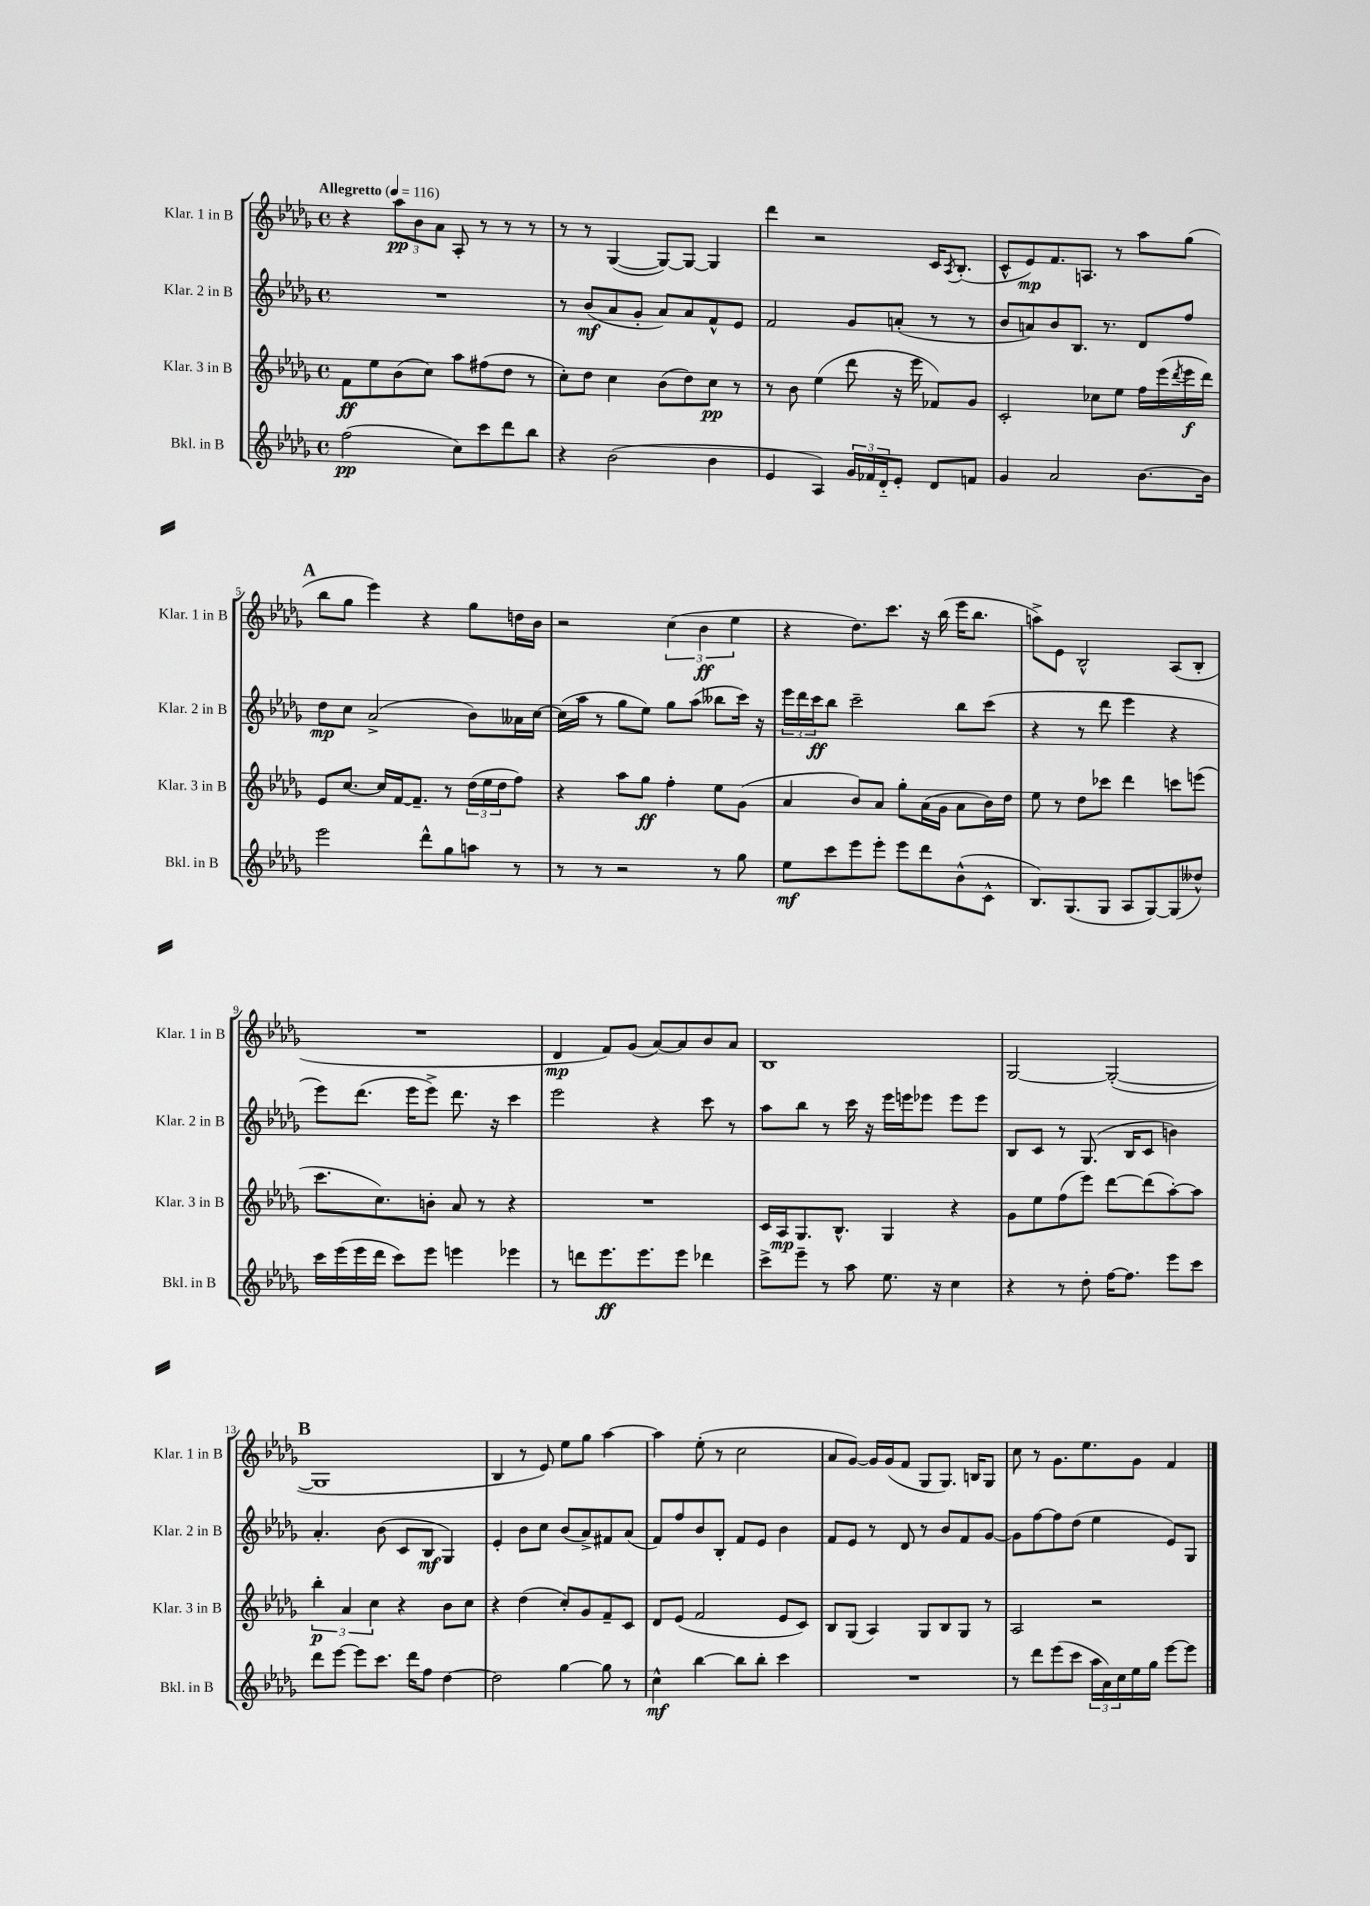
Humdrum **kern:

**kern	**dynam	**kern	**dynam	**kern	**dynam	**kern	**dynam
*part4	*part4	*part3	*part3	*part2	*part2	*part1	*part1
*staff4	*staff4	*staff3	*staff3	*staff2	*staff2	*staff1	*staff1
*I"Bkl. in B	*	*I"Klar. 3 in B	*	*I"Klar. 2 in B	*	*I"Klar. 1 in B	*
*I'Bkl. in B	*	*I'Klar. 3 in B	*	*I'Klar. 2 in B	*	*I'Klar. 1 in B	*
*clefG2	*	*clefG2	*	*clefG2	*	*clefG2	*
*k[b-e-a-d-g-]	*	*k[b-e-a-d-g-]	*	*k[b-e-a-d-g-]	*	*k[b-e-a-d-g-]	*
*M4/4	*	*M4/4	*	*M4/4	*	*M4/4	*
*met(c)	*	*met(c)	*	*met(c)	*	*met(c)	*
*MM116	*	*MM116	*	*MM116	*	*MM116	*
=1	=1	=1	=1	=1	=1	=1	=1
!	!	!	!	!	!	!LO:TX:a:B:t=Allegretto	!
(2ff\	pp	8f\L	ff	1r	.	4r	.
.	.	8ee-\	.	.	.	.	.
.	.	(8b-\	.	.	.	12aa-\L	pp
.	.	.	.	.	.	12b-\	.
.	.	8cc\J)	.	.	.	.	.
.	.	.	.	.	.	12a-\J	.
8cc\L)	.	8aa-\L	.	.	.	8A-'/	.
8ccc\	.	(8ff#X\	.	.	.	8r	.
8ddd-\	.	8dd-\J	.	.	.	8r	.
8bb-\J	.	8r	.	.	.	8r	.
=2	=2	=2	=2	=2	=2	=2	=2
4r	.	8cc'\L)	.	8r	.	8r	.
.	.	8dd-\J	.	(8b-/L	mf	8r	.
(2b-\	.	4cc\	.	8a-/	.	([4G-/	.
.	.	.	.	8g-'/J	.	.	.
.	.	(8b-\L	.	8a-/L)	.	8G-/L_)	.
.	.	8dd-\)	.	8a-/	.	8G-/J_	.
4b-\	.	8cc\J	pp	8f^^/	.	4G-/]	.
.	.	8r	.	8e-/J	.	.	.
=3	=3	=3	=3	=3	=3	=3	=3
4e-/	.	8r	.	2f/	.	4ddd-\	.
.	.	8b-\	.	.	.	.	.
4A-/)	.	(4ee-\	.	.	.	2r	.
24g-/LL	.	8ddd-\	.	8g-/L	.	.	.
24f-X/	.	.	.	.	.	.	.
24d-/J	.	.	.	.	.	.	.
8e-'/J	.	16r	.	(8an'/J	.	.	.
.	.	16eee-\	.	.	.	.	.
8d-/L	.	8f-X/L)	.	8r	.	16c/KL	.
.	.	.	.	.	.	8qA-/	.
.	.	.	.	.	.	(8.B-'/J	.
8fn/J	.	8g-/J	.	8r	.	.	.
=4	=4	=4	=4	=4	=4	=4	=4
4g-/	.	2c'/	.	8b-/L	.	8c^^/L	.
.	.	.	.	8an/)	.	8e-/)	mp
2a-/	.	.	.	8b-/	.	8.f/	.
.	.	.	.	8.B-/J	.	.	.
.	.	.	.	.	.	8.An/J	.
.	.	8cc-X\L	.	.	.	.	.
.	.	.	.	8.r	.	.	.
.	.	8ee-\J	.	.	.	8r	.
[8.b-\L	.	16ff\LL	.	8d-/L	.	8aa-\L	.
.	.	(16eee-\	.	.	.	.	.
.	.	8qddd-/	.	.	.	.	.
.	.	16eee-\	f	8ff/J	.	(8gg-\J	.
16b-\Jk]	.	16ddd-\JJ)	.	.	.	.	.
!!LO:LB:g=z
!!LO:REH:place=s1:t=A
=5	=5	=5	=5	=5	=5	=5	=5
2eee-\	.	8e-/L	.	8dd-\L	mp	8bb-\L	.
.	.	[8.cc/J	.	8cc\J	.	8gg-\J	.
.	.	.	.	(2a-^/	.	4eee-\)	.
.	.	16cc/LL]	.	.	.	.	.
.	.	[16f/J	.	.	.	.	.
.	.	8.f~/J]	.	.	.	.	.
8ddd-^^\L	.	.	.	.	.	4r	.
8gg-\	.	8r	.	.	.	.	.
8aan\J	.	(24dd-\LL	.	8b-\L)	.	8gg-\L	.
.	.	24ee-\	.	.	.	.	.
.	.	24dd-\J	.	.	.	.	.
8r	.	8ff\J)	.	16a--X\L	.	16ddn\L	.
.	.	.	.	[16cc\JJ	.	16b-\JJ	.
=6	=6	=6	=6	=6	=6	=6	=6
8r	.	4r	.	(16cc\LL]	.	2r	.
.	.	.	.	16aa-\JJ	.	.	.
8r	.	.	.	8r	.	.	.
2r	.	8aa-\L	.	8gg-\L	.	.	.
.	.	8gg-\J	ff	8ee-\J)	.	.	.
.	.	4ff'\	.	8gg-\L	.	(6cc\	.
.	.	.	.	(8aa-\J	.	.	.
.	.	.	.	.	.	6b-\	ff
8r	.	8ee-\L	.	8bb--X\L	.	.	.
.	.	.	.	.	.	6ee-\	.
8gg-\	.	(8g-\J	.	16ccc\Jk)	.	.	.
.	.	.	.	16r	.	.	.
=7	=7	=7	=7	=7	=7	=7	=7
8ee-\L	mf	4a-/	.	24eee-\LL	.	4r	.
.	.	.	.	24ddd-\	.	.	.
.	.	.	.	24ccc\J	ff	.	.
8ccc\	.	.	.	8bb-\J	.	.	.
8eee-\	.	8b-/L)	.	2ccc~\	.	8.dd-\L)	.
8eee-'\J	.	8a-/J	.	.	.	.	.
.	.	.	.	.	.	8.ccc\J	.
8eee-\L	.	8gg-'\L	.	.	.	.	.
8ddd-\	.	(16a-\L	.	.	.	16r	.
.	.	16g-\JJ	.	.	.	(16bb-\	.
(8b-^^\	.	8a-\L	.	8bb-\L	.	16eee-\KL	.
.	.	.	.	.	.	8.bb-\J	.
8c^^\J	.	16b-\L)	.	(8ccc\J	.	.	.
.	.	16dd-\JJ	.	.	.	.	.
=8	=8	=8	=8	=8	=8	=8	=8
8.B-/L)	.	8ee-\	.	4r	.	8aan^\L)	.
.	.	8r	.	.	.	8e-\J	.
(8.G-/	.	.	.	.	.	.	.
.	.	8dd-\L	.	8r	.	2B-^^/	.
8G-/J	.	8ccc-X\J	.	8ddd-\	.	.	.
8A-/L	.	4ddd-\	.	4eee-\	.	.	.
[8G-/)	.	.	.	.	.	.	.
(8G-/]	.	8cccn\L	.	4r	.	(8A-/L	.
8dd--X^^/J)	.	(8eeen\J	.	.	.	8B-'/J	.
!!LO:LB:g=z
=9	=9	=9	=9	=9	=9	=9	=9
16ccc\LL	.	8.ccc\L	.	8eee-\L)	.	1r	.
(16eee-\	.	.	.	.	.	.	.
16eee-\	.	.	.	(8.ddd-\J	.	.	.
16ddd-\JJ	.	8.cc\)	.	.	.	.	.
8ccc\L)	.	.	.	.	.	.	.
.	.	.	.	16eee-\KL	.	.	.
8eee-\J	.	8bn'\J	.	8eee-^\J)	.	.	.
4eeen\	.	8a-/	.	8.ddd-\	.	.	.
.	.	8r	.	.	.	.	.
.	.	.	.	16r	.	.	.
4eee-X\	.	4r	.	4ccc\	.	.	.
=10	=10	=10	=10	=10	=10	=10	=10
8r	.	1r	.	2eee-\	.	4d-/	mp
8dddn\L	.	.	.	.	.	.	.
8.eee-\	ff	.	.	.	.	8f/L)	.
.	.	.	.	.	.	(8g-/J	.
8.eee-\	.	.	.	.	.	.	.
.	.	.	.	4r	.	[8a-/L)	.
8eee-\J	.	.	.	.	.	8a-/]	.
4ddd-X\	.	.	.	8ccc\	.	8b-/	.
.	.	.	.	8r	.	8a-/J	.
=11	=11	=11	=11	=11	=11	=11	=11
8ccc^\L	.	16c/LL	.	8aa-\L	.	1B-	.
.	.	16A-/J	mp	.	.	.	.
8eee-~\J	.	8.G-/	.	8bb-\J	.	.	.
8r	.	.	.	8r	.	.	.
.	.	8.B-^^/J	.	.	.	.	.
8aa-\	.	.	.	16ccc\	.	.	.
.	.	.	.	16r	.	.	.
8.ee-\	.	4G-/	.	16eee-\LL	.	.	.
.	.	.	.	16eeen\J	.	.	.
.	.	.	.	8eee-X\J	.	.	.
16r	.	.	.	.	.	.	.
4cc\	.	4r	.	8eee-\L	.	.	.
.	.	.	.	8eee-\J	.	.	.
=12	=12	=12	=12	=12	=12	=12	=12
4r	.	8g-\L	.	8B-/L	.	[2G-/	.
.	.	8ee-\	.	8c/J	.	.	.
8r	.	(8ff\	.	8r	.	.	.
8dd-'\	.	8eee-\J)	.	(8.G-/	.	.	.
[16ff\KL	.	[8ddd-\L	.	.	.	(2G-'/_	.
8.ff\J]	.	.	.	16B-/KL	.	.	.
.	.	(8ddd-\]	.	8c/J	.	.	.
8eee-\L	.	[8aa-'\)	.	4bn\)	.	.	.
8ccc\J	.	8aa-\J]	.	.	.	.	.
!!LO:LB:g=z
!!LO:REH:place=s1:t=B
=13	=13	=13	=13	=13	=13	=13	=13
8ddd-\L	.	6bb-'\	p	4.a-'/	.	1G-]	.
[8eee-\J	.	.	.	.	.	.	.
.	.	6a-/	.	.	.	.	.
8eee-\L]	.	.	.	.	.	.	.
.	.	6cc\	.	.	.	.	.
8.ccc\J	.	.	.	(8b-\	.	.	.
.	.	4r	.	8c/L	.	.	.
16ddd-\KL	.	.	.	.	.	.	.
8ff\J	.	.	.	8B-/J	mf	.	.
[4dd-\	.	8b-\L	.	4G-/)	.	.	.
.	.	8cc\J	.	.	.	.	.
=14	=14	=14	=14	=14	=14	=14	=14
2dd-\]	.	4r	.	4e-'/	.	4B-/	.
.	.	(4dd-\	.	8b-\L	.	8r	.
.	.	.	.	8cc\J	.	8e-/)	.
[4gg-\	.	8cc'/L)	.	(8b-/L	.	8ee-\L	.
.	.	8g-/	.	8a-^/)	.	8gg-\J	.
8gg-\]	.	8f~/	.	8f#X/	.	[4aa-\	.
8r	.	8c/J	.	(8a-/J	.	.	.
=15	=15	=15	=15	=15	=15	=15	=15
4cc^^\	mf	8d-/L	.	8f/L)	.	4aa-\]	.
.	.	(8e-/J	.	8ff/	.	.	.
[4bb-\	.	2f/	.	8b-/	.	(8ee-'\	.
.	.	.	.	8B-'/J	.	8r	.
8bb-\L]	.	.	.	8f/L	.	2cc\	.
8bb-'\J	.	.	.	8e-/J	.	.	.
4ccc\	.	8e-/L	.	4b-\	.	.	.
.	.	8c/J)	.	.	.	.	.
=16	=16	=16	=16	=16	=16	=16	=16
1r	.	8B-/L	.	8f/L	.	8a-/L	.
.	.	(8G-/J	.	8e-/J	.	[8g-/J)	.
.	.	4A-/)	.	8r	.	16g-/LL]	.
.	.	.	.	.	.	(16g-/J	.
.	.	.	.	8d-/	.	8f/J	.
.	.	8G-/L	.	8r	.	8G-/L	.
.	.	8B-/	.	8b-/L	.	8.G-/J)	.
.	.	8G-/J	.	8f/	.	.	.
.	.	.	.	.	.	16Bn/KL	.
.	.	8r	.	[8g-/J	.	8G-/J	.
=17	=17	=17	=17	=17	=17	=17	=17
8r	.	2A-/	.	8g-\L]	.	8cc\	.
8ddd-\L	.	.	.	[8ff\	.	8r	.
(8eee-\	.	.	.	8ff\]	.	8.g-\L	.
8ccc\J	.	.	.	(8dd-\J	.	.	.
.	.	.	.	.	.	8.ee-\	.
24aa-\LL	.	2r	.	4ee-\	.	.	.
24a-\)	.	.	.	.	.	.	.
24cc\	.	.	.	.	.	.	.
16ee-\	.	.	.	.	.	8g-\J	.
16gg-\JJ	.	.	.	.	.	.	.
[8eee-\L	.	.	.	8e-/L)	.	4f/	.
8eee-\J]	.	.	.	8G-/J	.	.	.
==	==	==	==	==	==	==	==
*-	*-	*-	*-	*-	*-	*-	*-
